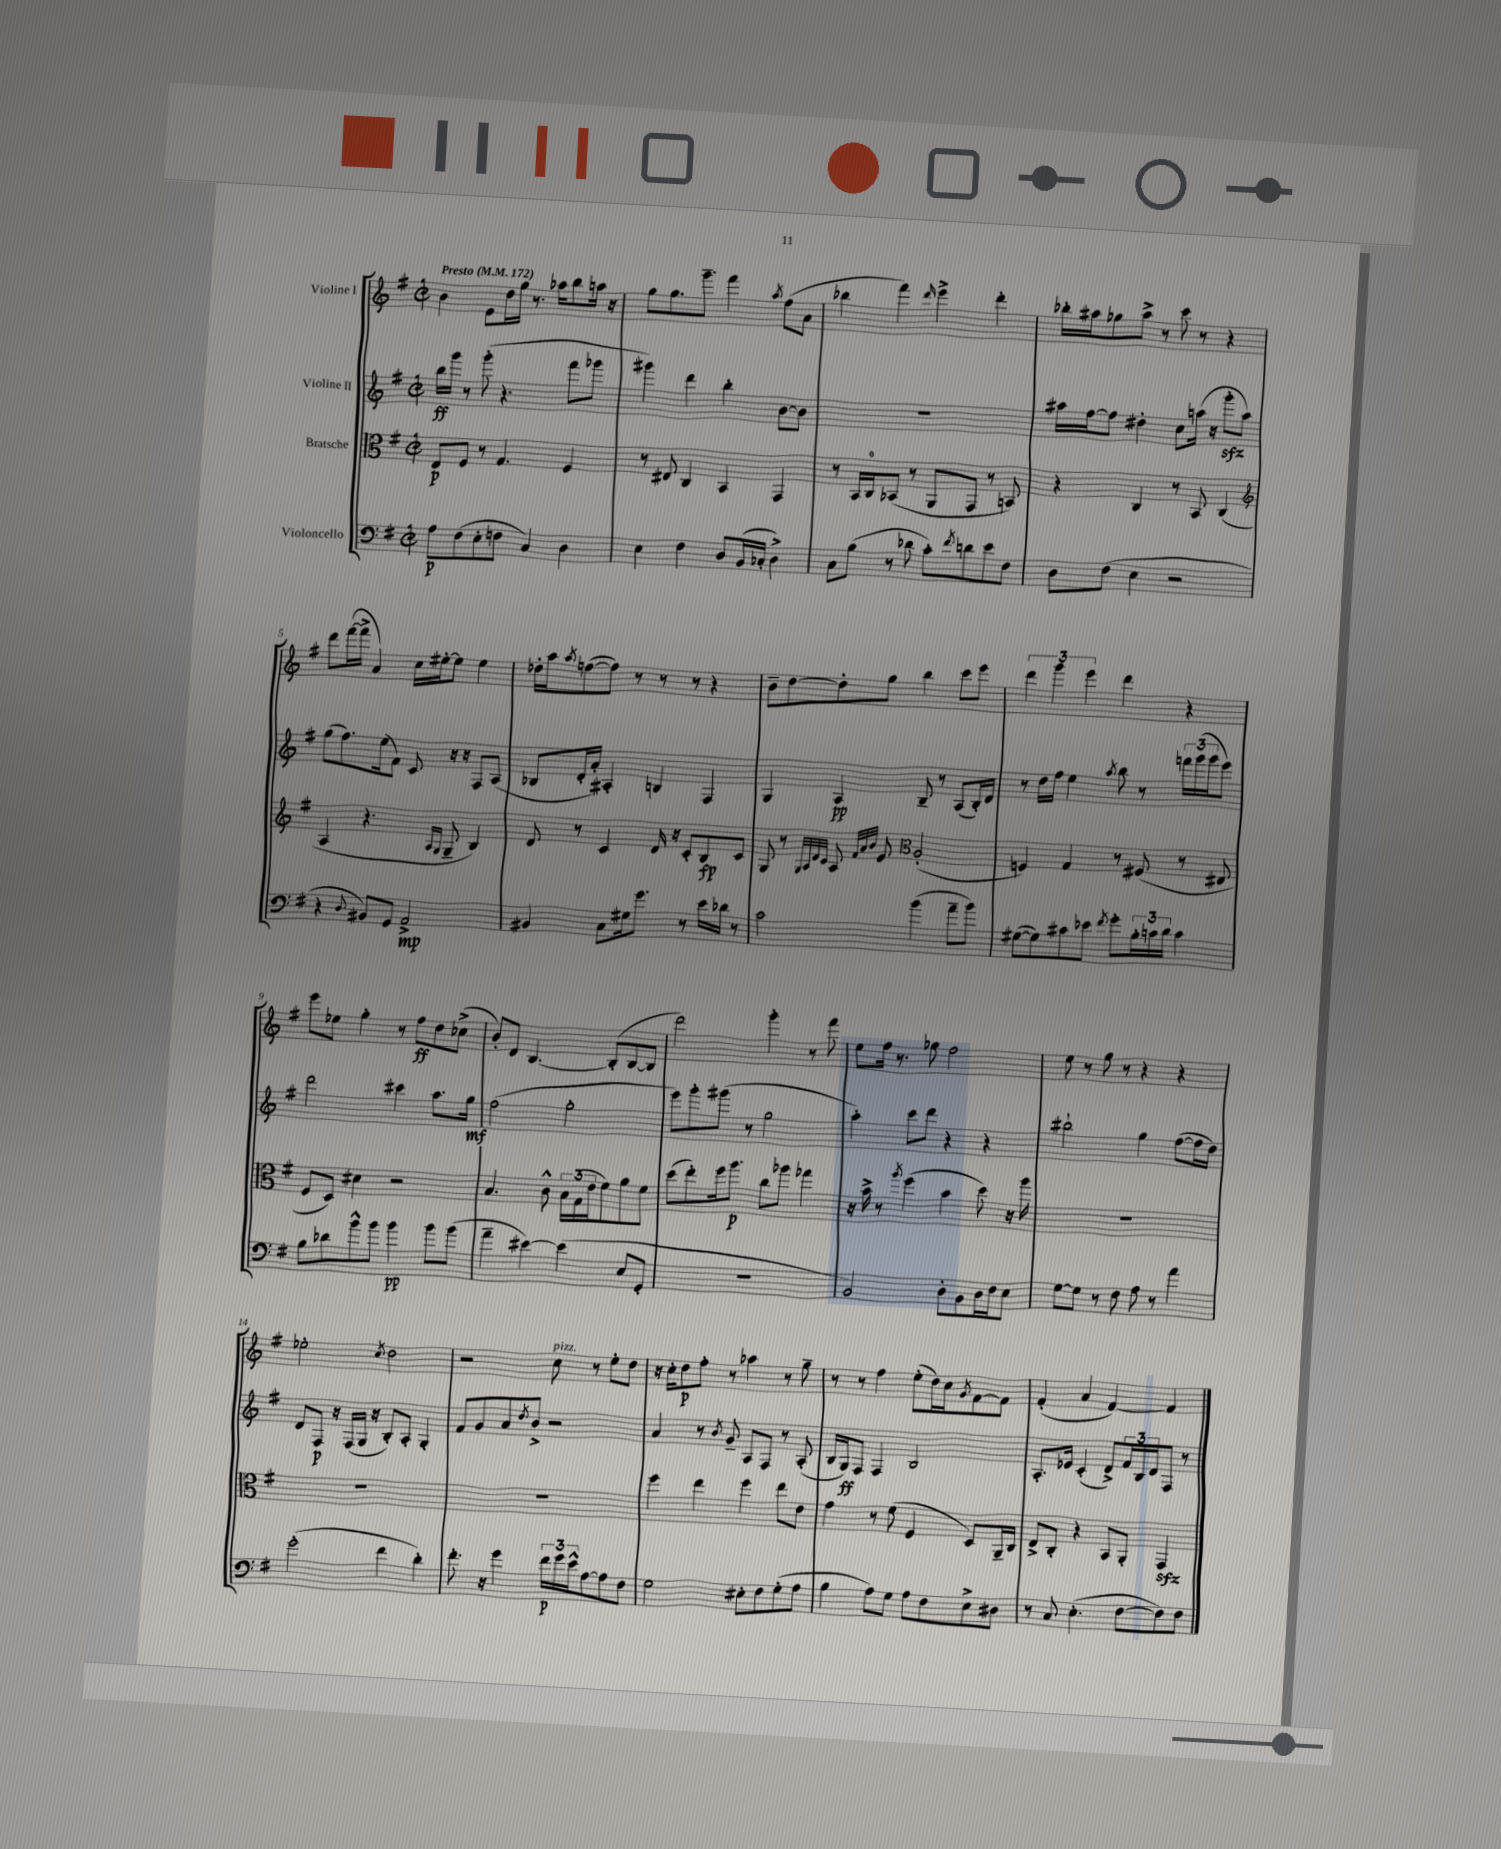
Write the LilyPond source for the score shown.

<<
\new StaffGroup <<
\new Staff = "s0" \with { instrumentName = "Violine I" } {
    \clef treble \key g \major \defaultTimeSignature \time 2/2 \tempo "Presto" 4 = 172
    b'4 e'8 d''16 g''16 r8. aes''16 b''8 a''16 r16 |
    g''8 g''8. g'''8.-- fis'''4 \acciaccatura { a''8 } fis''8( a'8 |
    bes''4 fis'''4) \grace { d'''16 } e'''4-> d'''4-. |
    bes''16-. ais''16 ges''8 ais''8-> r8 c'''8 r8 r4 |
    d'''8 fis'''16~( fis'''16-> a'4) c''16 eis''16~-. eis''8 eis''4 |
    des''16-. a''16 \acciaccatura { a''8 } f''8~( f''8) r8 r8 r8 r4 |
    b'8-- d''8~ d''8-. g''8 b''4 c'''8 e'''8 |
    \tuplet 3/2 { d'''4 g'''4 e'''4 } d'''4 r4 |
    e'''8 ees''8 g''4-. r8 fis''8\ff d''8 ces''8->( |
    b'8-.) d'8 b4.~ b8-.( b8~ b8 |
    d'''2) g'''4-. r8 fis'''8 |
    e''8 fis''16 r8. ges''8 fis''2 |
    e''8 r8 g''8 r8 r4 r4 |
    ees''2-. \acciaccatura { c''8 } d''2 |
    r2 c''8^\markup { \italic "pizz." } r8 e''8-. d''8 |
    r16 c''16-. d''8\p fis''8-. r8 aes''4 r8 g''8-- |
    r8 r8 fis''4 e''8-.( d''16) c''16 \acciaccatura { g'8 } fis'8~ fis'8 |
    fis'4-.( a'4 fis'4~) fis'4 \bar "|." |
}
\new Staff = "s1" \with { instrumentName = "Violine II" } {
    \clef treble \key g \major \defaultTimeSignature \time 2/2
    b''16\ff g'''16 r8 g'''8-.( r4. fis'''8 ges'''8 |
    gis'''4) d'''4 b''4-. b'8~ b'8 |
    R1 |
    ais''16 fis''16~ fis''8 dis''4-. c''8 a''16( r16 g'''8-.\sfz a''8) |
    g''8( fis''8.) e''16( fis'8) c'8 r16 r16 fis8 a8( |
    bes8 d'16-. a'16-.) ais4-. b4 fis4 |
    g4 a4\pp b8-- r8 a8( b16-.) d'16 |
    r8 d''16 fis''16 e''4 \acciaccatura { a''8 } b''8 r8 \tuplet 3/2 { f'''16 g'''16( g'''16 } e'''8) |
    d'''2 cis'''4 a''8. g''16\mf |
    fis''2( g''2-. |
    e'''8) g'''8-. gis'''8( r8 g''2 |
    a''4-.) c'''8 d'''8 r4 r4 |
    bis''2-! g''4 fis''8~( fis''16 d''16) |
    d'8 fis8\p r16 fis16( g16 r16 b8-.) a8-. g4-. |
    fis'8 g'8 a'8 \acciaccatura { d''8 } b'8-> r2 |
    a'4 r8 \acciaccatura { b'8 } g'8-- a8 fis8 r8 a8-.( |
    b16 g16\ff) fis8 fis4 b2 |
    a8.-. ees'16 c'4-.( d'8->) \tuplet 3/2 { fis'16 b16 d'16 } fis8 r8 \bar "|." |
}
\new Staff = "s2" \with { instrumentName = "Bratsche" } {
    \clef alto \key g \major \defaultTimeSignature \time 2/2
    e8\p fis8 r8 g4. fis4 |
    r8 eis8 c4 b,4 g,4 |
    r8 b,16 c16-0 bes,8( r8 a,8 g,8 r8 b,8) |
    r4 c4 r8 b,8 c4( |
    \clef treble a4 r4. \grace { a16 g16 } g8-- b4) |
    d'8 r8 c'4 d'16 r16 c'8-. b8\fp c'8 |
    g8 r8 \grace { g32 a32 d'32 c'32 } a8 \grace { fis'32 a'32 b'32 } e'8 \clef alto a2-.( |
    f4) g4 r8 fis8( r8 eis8 |
    fis8 d8) dis'4 r2 |
    b4. c'8-^ \tuplet 3/2 { b16 g16( e'16 } fis'8) a'8 fis'8 |
    d''8( e''8-.) fis''16 a''8.\p c''8 aes''8 ges''4 |
    r16 b'16-> r8 \acciaccatura { a''8 } fis''4( b'4 d''8) r16 a''16 |
    R1 |
    R1 |
    R1 |
    fis''4 e''4 fis''4 e''8 e'8 |
    g'4 r8 fis'8( fis4 d8) a,16-- c16 |
    e8-> c8-. r4 b,8 a,8-. g,4\sfz \bar "|." |
}
\new Staff = "s3" \with { instrumentName = "Violoncello" } {
    \clef bass \key g \major \defaultTimeSignature \time 2/2
    a8\p fis8( e8-. f8 c4) d4 |
    e4 fis4 d8 b,16( ces16-. d4->) |
    c8 b8( r8 des'8 c'8-.) \acciaccatura { fis'8 } d'8 e'8 fis8 |
    d8 fis8( e4 r2 |
    r4 \appoggiatura { d8 } bis,8) g,8 a,2->\mp |
    bis,4 c8 gis16 g'8. r8 e'16 des'16 r8 |
    c'2 b'4( a'8-- b'8) |
    gis8~( gis8) cis'8 ees'8 \acciaccatura { fis'8 } g'8-. \tuplet 3/2 { b16-. c'16 d'16 } c'4 |
    b8 des'8 b'8-^ b'8 b'4\pp b'8 b'8( |
    a'4-- eis'4~) eis'4( e8 g,8-. |
    R1 |
    b,2) d8-. b,8 d16 fis16 e8 |
    g8~ g8 r8 fis8 a8 r8 a'4 |
    g'2-.( fis'4 d'4-.) |
    fis'8.-. r16 g'4 \tuplet 3/2 { fis'16\p g'16 e'16-^ } a8~ a8 fis8 |
    g2 eis8-. fis8 g8-.( a8 |
    b4 a8) g8 a8 fis8 e8-> dis8 |
    r8 c8 e4.-.( fis8~ fis8) fis8 \bar "|." |
}
>>
>>
